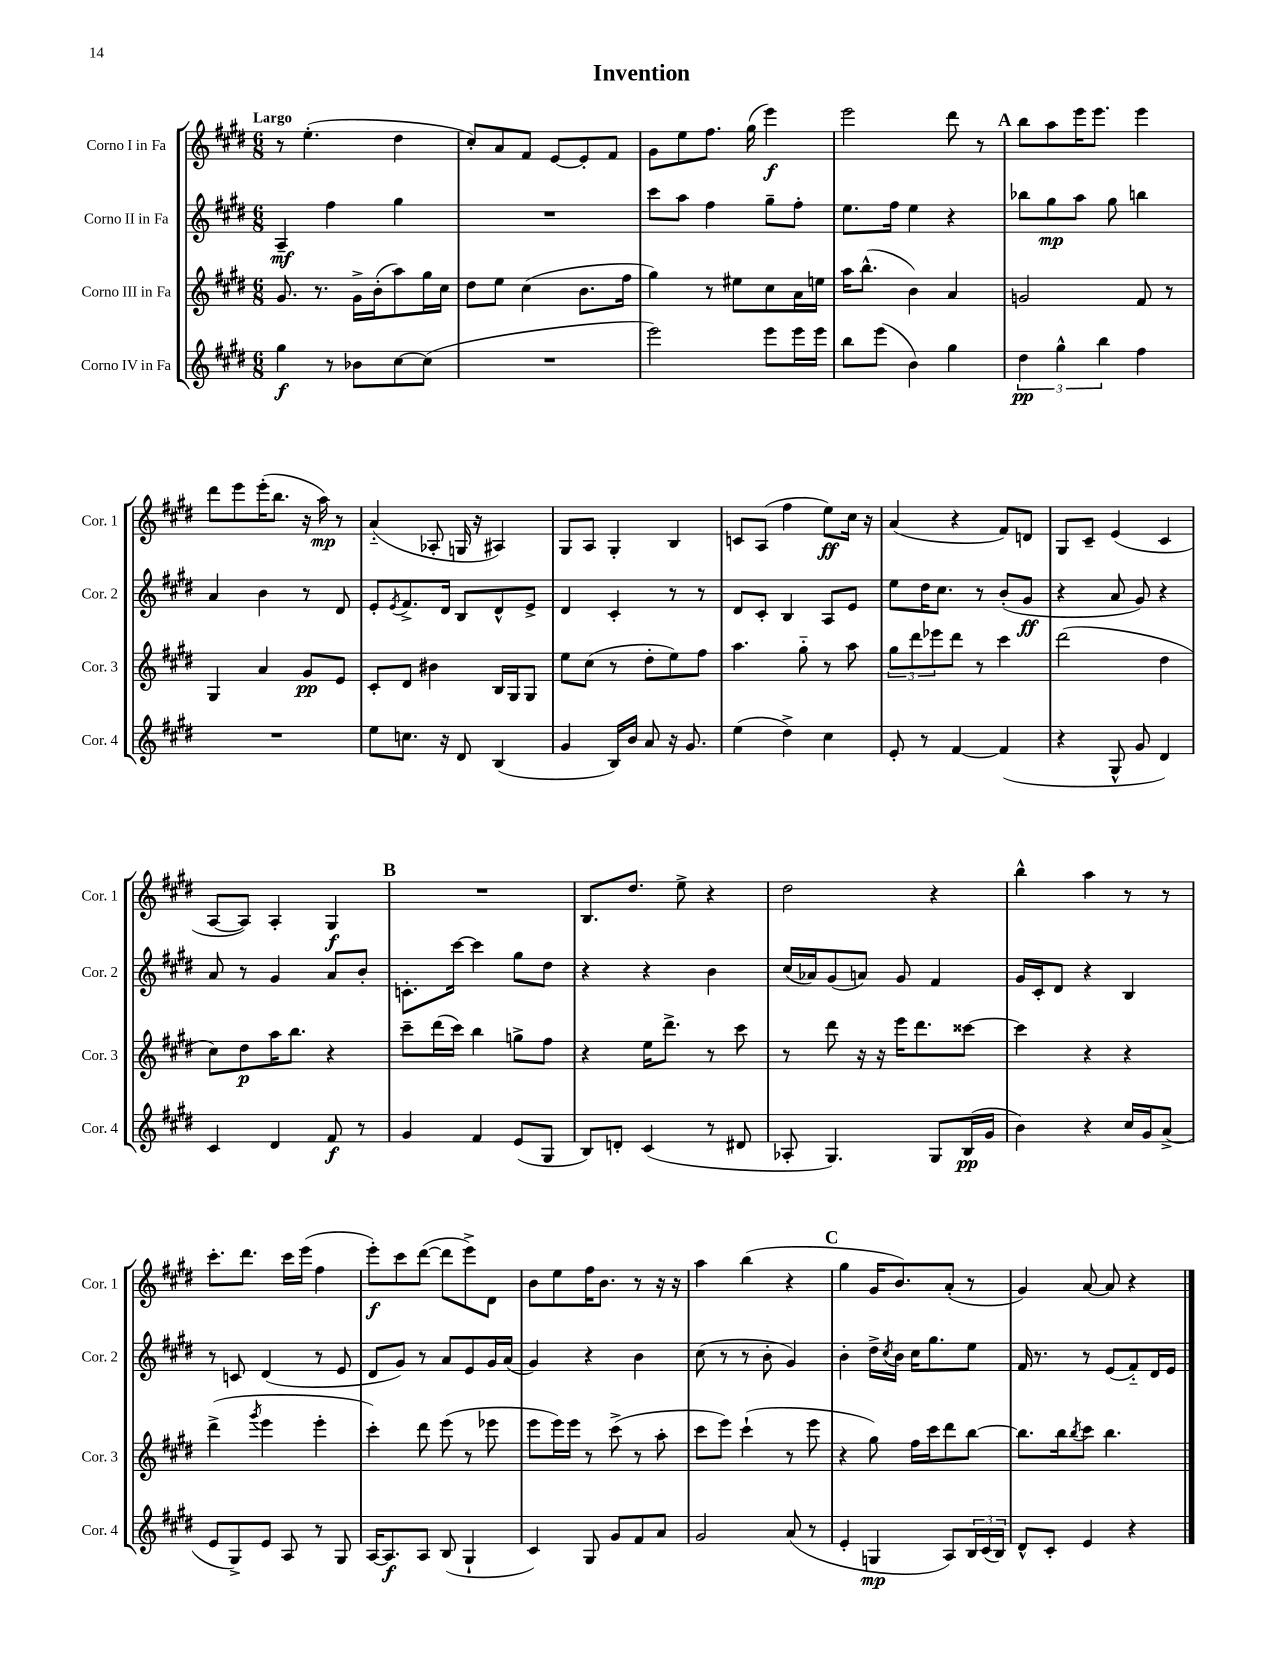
\header { title = "Invention" }
<<
\new StaffGroup <<
\new Staff = "s0" \with { instrumentName = "Corno I in Fa" shortInstrumentName = "Cor. 1" } {
    \clef treble \key e \major \numericTimeSignature \time 6/8 \tempo "Largo"
    r8 e''4.-.( dis''4 |
    cis''8-.) a'8 fis'8 e'8~ e'8-. fis'8 |
    gis'8 e''8 fis''8. gis''16( e'''4\f) |
    e'''2 dis'''8 r8 |
    \mark \markup { \bold "A" } b''8 a''8 e'''16 e'''8. e'''4 |
    dis'''8 e'''8 e'''16-.( b''8. r16 a''16\mp) r8 |
    a'4-_( aes8-. g16 r16 ais4) |
    gis8 a8 gis4-. b4 |
    c'8 a8( fis''4 e''8\ff) cis''16 r16 |
    a'4( r4 fis'8) d'8 |
    gis8 cis'8-- e'4( cis'4 |
    a8~ a8) a4-. gis4\f |
    \mark \markup { \bold "B" } R2. |
    b8. dis''8. e''8-> r4 |
    dis''2 r4 |
    b''4-^ a''4 r8 r8 |
    cis'''8.-. dis'''8. cis'''16 e'''16( fis''4 |
    e'''8-.\f) cis'''8 dis'''8~( dis'''8 e'''8->) dis'8 |
    b'8 e''8 fis''16 b'8. r8 r16 r16 |
    a''4 b''4( r4 |
    \mark \markup { \bold "C" } gis''4 gis'16 b'8.) a'8-.( r8 |
    gis'4) a'8~ a'8 r4 \bar "|." |
}
\new Staff = "s1" \with { instrumentName = "Corno II in Fa" shortInstrumentName = "Cor. 2" } {
    \clef treble \key e \major \numericTimeSignature \time 6/8
    a4--\mf fis''4 gis''4 |
    R2. |
    cis'''8 a''8 fis''4 gis''8-- fis''8-. |
    e''8. fis''16 e''4 r4 |
    \mark \markup { \bold "A" } bes''8 gis''8\mp a''8 gis''8 b''4 |
    a'4 b'4 r8 dis'8 |
    e'8-. \acciaccatura { e'8 } fis'8.-> dis'16 b8 dis'8-^ e'8-> |
    dis'4 cis'4-. r8 r8 |
    dis'8 cis'8-. b4 a8 e'8 |
    e''8 dis''16 cis''8. r8 b'8-.( gis'8\ff |
    r4 a'8 gis'8) r4 |
    a'8 r8 gis'4 a'8 b'8-. |
    \mark \markup { \bold "B" } c'8.-. cis'''16~ cis'''4 gis''8 dis''8 |
    r4 r4 b'4 |
    cis''16( aes'16) gis'8( a'8) gis'8 fis'4 |
    gis'16 cis'16-. dis'8 r4 b4 |
    r8 c'8 dis'4( r8 e'8 |
    dis'8 gis'8) r8 a'8 e'8 gis'16 a'16( |
    gis'4) r4 b'4 |
    cis''8( r8 r8 b'8-. gis'4) |
    \mark \markup { \bold "C" } b'4-. dis''16-> \acciaccatura { cis''8 } b'16 cis''16 gis''8. e''8 |
    fis'16 r8. r8 e'8( fis'8-_) dis'16 e'16 \bar "|." |
}
\new Staff = "s2" \with { instrumentName = "Corno III in Fa" shortInstrumentName = "Cor. 3" } {
    \clef treble \key e \major \numericTimeSignature \time 6/8
    gis'8. r8. gis'16-> b'16-.( a''8) gis''16 cis''16 |
    dis''8 e''8 cis''4( b'8. fis''16 |
    gis''4) r8 eis''8 cis''8 a'16 e''16 |
    a''16 b''8.-^( b'4) a'4 |
    \mark \markup { \bold "A" } g'2 fis'8 r8 |
    gis4 a'4 gis'8\pp e'8 |
    cis'8-. dis'8 bis'4 b16 gis16 gis8 |
    e''8 cis''8( r8 dis''8-. e''8) fis''8 |
    a''4. gis''8-_ r8 a''8 |
    \tuplet 3/2 { gis''8 dis'''8 ees'''8 } dis'''8 r8 cis'''4 |
    dis'''2( dis''4 |
    cis''8) dis''8\p a''16 b''8. r4 |
    \mark \markup { \bold "B" } cis'''8-- dis'''16( cis'''16) b''4 g''8-> fis''8 |
    r4 e''16 dis'''8.-> r8 cis'''8 |
    r8 dis'''8 r16 r16 e'''16 dis'''8. cisis'''8~ |
    cisis'''4 r4 r4 |
    dis'''4->( \acciaccatura { gis'''8 } e'''4 e'''4-. |
    cis'''4-.) dis'''8 e'''8( r8 ees'''8 |
    e'''8 e'''16) e'''16 r8 cis'''8->( r8 a''8-. |
    cis'''8 e'''8) cis'''4-!( r8 e'''8 |
    \mark \markup { \bold "C" } r4 gis''8) fis''16 cis'''16 dis'''8 b''8~ |
    b''8. b''16 \acciaccatura { b''8 } cis'''8 b''4. \bar "|." |
}
\new Staff = "s3" \with { instrumentName = "Corno IV in Fa" shortInstrumentName = "Cor. 4" } {
    \clef treble \key e \major \numericTimeSignature \time 6/8
    gis''4\f r8 bes'8 cis''8~ cis''8( |
    R2. |
    e'''2) e'''8 e'''16 e'''16 |
    b''8 e'''8( b'4) gis''4 |
    \mark \markup { \bold "A" } \tuplet 3/2 { dis''4\pp gis''4-^ b''4 } fis''4 |
    R2. |
    e''8 c''8. r16 dis'8 b4( |
    gis'4 b16) b'16 a'8 r16 gis'8. |
    e''4( dis''4->) cis''4 |
    e'8-. r8 fis'4~ fis'4( |
    r4 gis8-^ gis'8 dis'4) |
    cis'4 dis'4 fis'8\f r8 |
    \mark \markup { \bold "B" } gis'4 fis'4 e'8( gis8 |
    b8) d'8-. cis'4( r8 dis'8 |
    aes8-. gis4.) gis8 b16\pp( gis'16 |
    b'4) r4 cis''16 gis'16 a'8->( |
    e'8 gis8->) e'8 a8 r8 gis8 |
    a16~ a8.\f a8 b8( gis4-! |
    cis'4) gis8 gis'8 fis'8 a'8 |
    gis'2 a'8( r8 |
    \mark \markup { \bold "C" } e'4-. g4\mp a8) \tuplet 3/2 { b16 cis'16( b16) } |
    dis'8-^ cis'8-. e'4 r4 \bar "|." |
}
>>
>>
\layout { \context { \Score \remove "Bar_number_engraver" } }
